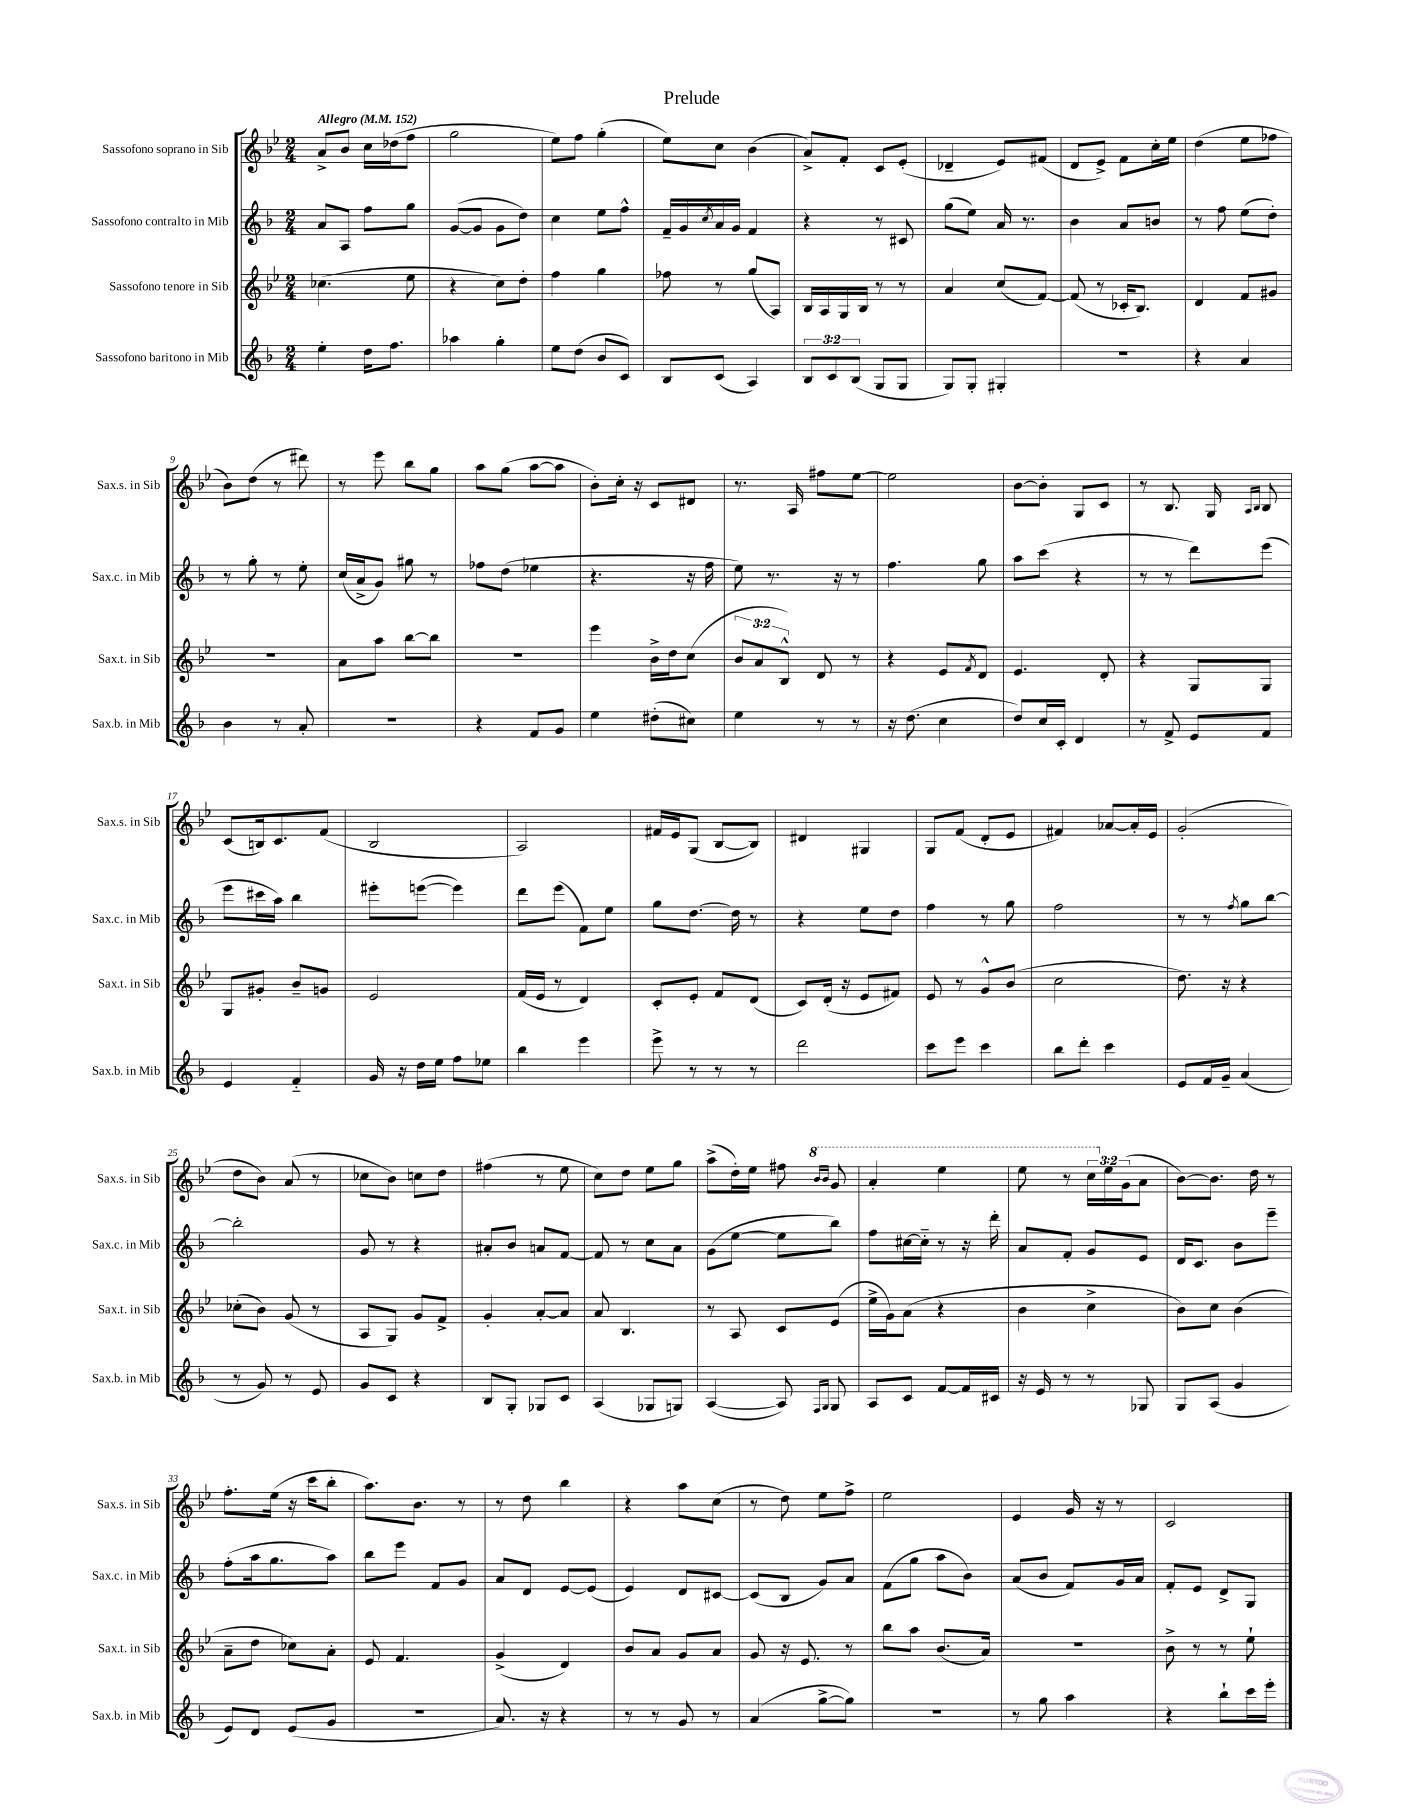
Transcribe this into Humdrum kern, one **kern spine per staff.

**kern	**kern	**kern	**kern
*staff4	*staff3	*staff2	*staff1
*clefG2	*clefG2	*clefG2	*clefG2
*k[b-]	*k[b-e-]	*k[b-]	*k[b-e-]
*M2/4	*M2/4	*M2/4	*M2/4
*MM152	*MM152	*MM152	*MM152
4ee'	(4.cc-	8a	8a^
.	.	8A	8b-
16dd	.	8ff	16cc
8.ff	.	.	(16dd-
.	8ee-	8gg	8ff
=	=	=	=
4aa-	4r	([8g	2gg
.	.	8g]	.
4gg'	8cc)	8g	.
.	8dd'	8dd)	.
=	=	=	=
8ee	4ff	4cc	8ee-)
(8dd	.	.	8ff
8b-	4gg	8ee	(4gg'
8c)	.	8ff^^	.
=	=	=	=
8B-	8ff-	16f~	8ee-)
.	.	16g	.
.	.	8qcc	.
(8c	8r	16a	8cc
.	.	16g	.
4A)	(8gg	4f	(4b-
.	8A)	.	.
=	=	=	=
12B-	16B-	4r	8a^)
.	16A	.	.
12c	.	.	.
.	16G	.	8f'
(12B-	.	.	.
.	16B-	.	.
8G	8r	8r	8c
8G	8r	8c#	(8e-'
=	=	=	=
8G)	4a	(8gg	4d-~
8G'	.	8ee)	.
4G#'	(8cc	16a	8e-)
.	.	8.r	.
.	[8f)	.	(8f#
=	=	=	=
2r	(8f]	4b-	8d
.	8r	.	8e-^)
.	16c-'	8a	8f
.	8.B-)	.	.
.	.	8b	16cc'
.	.	.	16ee-
=	=	=	=
4r	4d	8r	(4dd
.	.	8ff	.
4a	8f	(8ee	8ee-
.	8g#	8dd')	8ff-
=	=	=	=
4b-	2r	8r	8b-)
.	.	8gg'	(8dd
8r	.	8r	8r
8a'	.	8ee'	8ddd#)
=	=	=	=
2r	8a	(16cc	8r
.	.	16a^	.
.	8aa	8g)	8eee-
.	[8bb-	8gg#	8bb-
.	8bb-]	8r	8gg
=	=	=	=
4r	2r	8ff-	8aa
.	.	(8dd	(8gg
8f	.	4ee-	[8aa
8g	.	.	8aa]
=	=	=	=
4ee	4eee-	4.r	8b-')
.	.	.	16cc'
.	.	.	16r
(8dd#'	16b-^	.	8c
.	16dd	.	.
8cc#)	(8cc	16r	8d#
.	.	16ff	.
=	=	=	=
4ee	12b-	8ee)	8.r
.	12a	.	.
.	.	8.r	.
.	12B-^^)	.	.
.	.	.	16A
8r	8d	.	8ff#
.	.	16r	.
8r	8r	8r	[8ee-
=	=	=	=
16r	4r	4.ff	2ee-]
(8.dd	.	.	.
4cc	8e-	.	.
.	8qf	.	.
.	8d	8gg	.
=	=	=	=
8dd)	4.e-	8aa	[8b-
16cc	.	(8ccc	8b-']
16c'	.	.	.
4d	.	4r	8G
.	8d'	.	8c
=	=	=	=
8r	4r	8r	8r
8f^	.	8r	8.B-
8e	8G	8ddd)	.
.	.	.	16G
.	.	.	16qqA
.	.	.	16qqB-
8f	8G	(8eee	8B-
=	=	=	=
4e	8G	8eee	(8c
.	8g#'	16ccc#	16B)
.	.	16aa)	8.c
4f'~	8b-~	4bb-	.
.	8g	.	(8f
=	=	=	=
16g	2e-	8eee#'	2B-
16r	.	.	.
16dd	.	([8eee	.
16ee	.	.	.
8ff	.	4eee])	.
8ee-	.	.	.
=	=	=	=
4bb-	(16f	8ddd	2A)
.	16e-	.	.
.	8r	(8eee	.
4eee	4d)	8f)	.
.	.	8ee	.
=	=	=	=
8eee^	8c'	8gg	16f#
.	.	.	16e-
8r	8e-'	[8.dd	(8G
8r	8f	.	[8B-
.	.	16dd]	.
8r	(8d	8r	8B-])
=	=	=	=
2ddd	8c)	4r	4d#
.	(16d'	.	.
.	16r	.	.
.	8e-	8ee	4G#
.	8f#)	8dd	.
=	=	=	=
8ccc	8e-	4ff	8G
8eee	8r	.	(8f
4ccc	8g^^	8r	8d'
.	(8b-	8gg	8e-
=	=	=	=
8bb-	2cc	2ff	4f#)
8ddd'	.	.	.
4ccc	.	.	[8a-
.	.	.	16a-']
.	.	.	16e-
=	=	=	=
8e	8.dd)	8r	(2g'
16f	.	8r	.
16g~	16r	.	.
.	.	8qff	.
(4a	4r	8gg	.
.	.	[8bb-	.
=	=	=	=
8r	(8cc-'	2bb-']	8dd
8g)	8b-)	.	8b-)
8r	(8g	.	(8a
8e	8r	.	8r
=	=	=	=
8g	8A	8g	8cc-
8c	8G)	8r	8b-)
4r	8g	4r	8cc
.	8f^	.	8dd
=	=	=	=
8B-	4g'	8a#'	(4ff#
8G'	.	8b-	.
8G-	[8a'	8a	8r
8c	8a]	[8f	8ee-
=	=	=	=
(4A	8a	8f]	8cc)
.	4.B-	8r	8dd
8G-	.	8cc	8ee-
8G)	.	8a	8gg
=	=	=	=
([4A	8r	(8g	(8aa^
.	8A	[8ee	16dd')
.	.	.	16ee-
8A])	8c	8ee]	8ff#
16qqF	.	.	16qqbb-
16qqG	.	.	16qqbb-
8G	(8e-	8bb-)	8gg
=	=	=	=
8A	16ee-^	8ff	4aa'
.	16g)	.	.
8c	(8a	[16cc#	.
.	.	16cc#'~]	.
[8f	4r	8r	4eee-
16f]	.	16r	.
16c#	.	16ddd'	.
=	=	=	=
16r	4b-	8a	8eee-
16e	.	.	.
8r	.	8f'	8r
8r	4cc^	8g	24ccc
.	.	.	24ee-
.	.	.	(24g
8G-	.	8e	8a
=	=	=	=
8G	8b-)	16d	[8b-)
.	.	8.c	.
(8A	8cc	.	8.b-]
4g	(4b-	8b-	.
.	.	.	16dd
.	.	8eee~	8r
=	=	=	=
8e)	8a~	(8ff'	8.ff'
8d	8dd	16aa	.
.	.	8.gg	(16ee-
(8e	8cc-)	.	16r
.	.	.	16ccc
8g	8a'	8aa)	8bb-'
=	=	=	=
2r	8e-	8bb-	8.aa)
.	4.f	8eee	.
.	.	.	8.b-
.	.	8f	.
.	.	8g	8r
=	=	=	=
8.a)	(4g^	8a	8r
.	.	8d	8dd
16r	.	.	.
4r	4d)	[8e	4bb-
.	.	(8e]	.
=	=	=	=
8r	8b-	4e)	4r
8r	8a	.	.
8g	8g	8d	8aa
8r	8a	[8c#	(8cc
=	=	=	=
(4a	8g	(8c#]	8r
.	16r	8B-	8dd)
.	8.e-	.	.
[8gg^	.	8g)	8ee-
8gg])	8r	8a	8ff^
=	=	=	=
2r	8bb-	(8f	2ee-
.	8aa	8gg	.
.	(8.b-	8aa	.
.	.	8b-)	.
.	16a)	.	.
=	=	=	=
8r	2r	(8a	4e-
8gg	.	8b-	.
4aa	.	8f)	16g
.	.	.	16r
.	.	16g	8r
.	.	16a	.
=	=	=	=
4r	8b-^	8f'	2c
.	8r	8e	.
8bb-`	8r	8d^	.
16ccc	8ee-`	8G	.
16eee'	.	.	.
==	==	==	==
*-	*-	*-	*-
